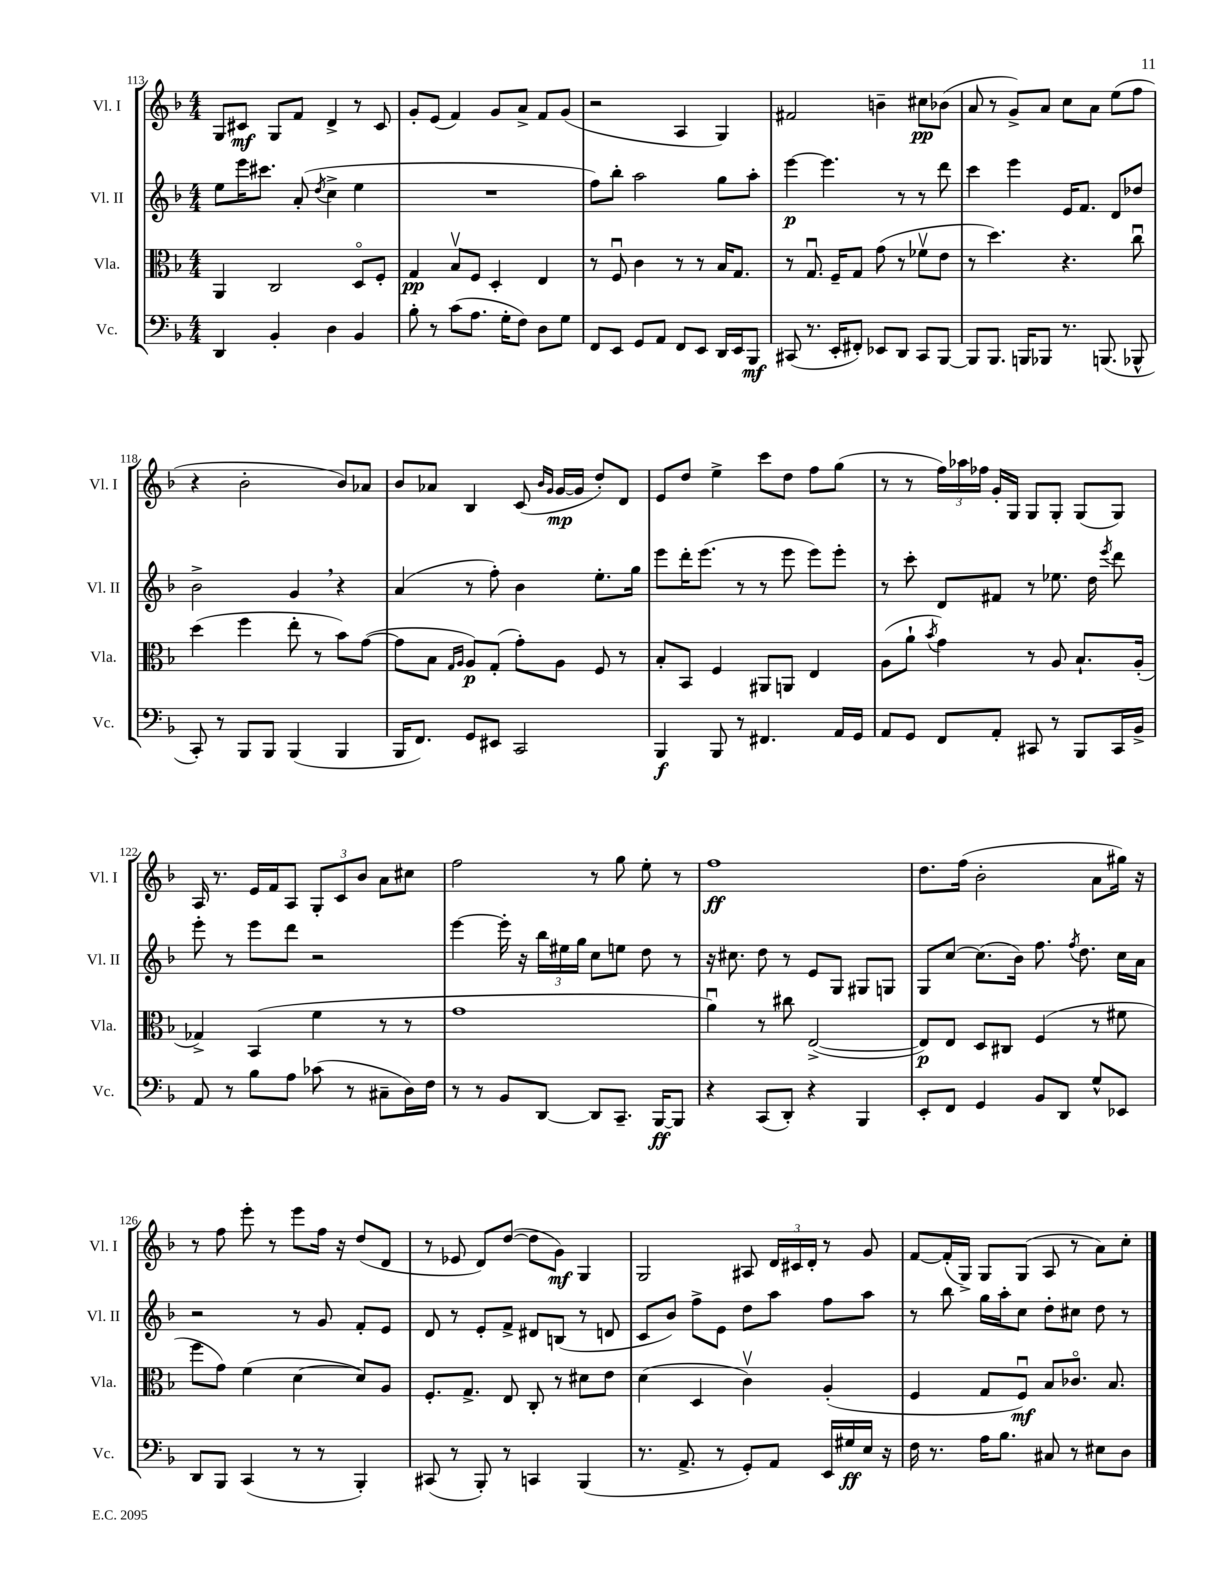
<<
\new StaffGroup <<
\new Staff = "s0" \with { instrumentName = "Vl. I" shortInstrumentName = "Vl. I" } {
    \clef treble \key f \major \numericTimeSignature \time 4/4
    \autoBeamOff g8[ cis'8]\mf g8[ f'8] d'4-> r8 cis'8 |
    g'8[-. e'8]( f'4) g'8[ a'8]-> f'8[ g'8]( |
    r2 a4 g4) |
    fis'2 b'4-- cis''8[\pp bes'8]( |
    a'8 r8 g'8[->) a'8] c''8[ a'8] e''8[( f''8] |
    r4 bes'2-. bes'8[) aes'8] |
    bes'8[ aes'8] bes4 c'8( \grace { bes'16[ g'16] } g'16[~\mp g'16] d''8[-.) d'8] |
    e'8[ d''8] e''4-> c'''8[ d''8] f''8[ g''8]( |
    r8 r8 \tuplet 3/2 { f''16[) aes''16 fes''16] } g'16[-. g16] g8[ g8]-. g8[( g8]) |
    a16 r8. e'16[ f'16 a8] \tuplet 3/2 { g8[-. c'8 bes'8] } a'8[ cis''8] |
    f''2 r8 g''8 e''8-. r8 |
    f''1\ff |
    d''8.[ f''16]( bes'2-. a'8[ gis''16]) r16 |
    r8 f''8 e'''8-. r8 e'''8[ f''16] r16 d''8[( d'8] |
    r8 ees'8 d'8[) d''8]~( d''8[ g'8]\mf) g4 |
    g2 ais8 \tuplet 3/2 { d'16[ cis'16 d'16]-. } r8 g'8 |
    f'8[~ f'16-.( g16]->) g8[ g8]( a8 r8 a'8[) c''8]-. \bar "|." |
}
\new Staff = "s1" \with { instrumentName = "Vl. II" shortInstrumentName = "Vl. II" } {
    \clef treble \key f \major \numericTimeSignature \time 4/4
    \autoBeamOff e''8[ e'''16 cis'''8.] a'8-.( \acciaccatura { d''8 } c''4-> e''4 |
    R1 |
    f''8[) bes''8]-. a''2 g''8[ a''8]-. |
    e'''4~\p e'''4. r8 r8 d'''8 |
    c'''4 e'''4 e'16[ f'8.] d'8[ des''8] |
    bes'2-> g'4 \breathe r4 |
    a'4( r8 f''8-.) bes'4 e''8.[-. g''16] |
    e'''8[ d'''16-. e'''8.]( r8 r8 e'''8 e'''8[) e'''8]-. |
    r8 c'''8-. d'8[ fis'8] r8 ees''8. d''16 \acciaccatura { e'''8 } d'''8 |
    e'''8-. r8 e'''8[ d'''8] r2 |
    e'''4~ e'''16-. r16 \tuplet 3/2 { bes''16[ eis''16 g''16] } c''8[ e''8] d''8 r8 |
    r16 cis''8. d''8 r8 e'8[ g8] gis8[ g8] |
    g8[ c''8]~ c''8.[( bes'16]) f''8. \acciaccatura { f''8 } d''8. c''16[ a'16] |
    r2 r8 g'8 f'8[-. e'8] |
    d'8 r8 e'8[-. f'8]-> dis'8[ b8]( r8 d'8 |
    c'8[ bes'8]) f''8[-> e'8] d''8[ a''8] f''8[ a''8] |
    r8 bes''8 g''16[ a''16-. c''8] d''8[-. cis''8] d''8 r8 \bar "|." |
}
\new Staff = "s2" \with { instrumentName = "Vla." shortInstrumentName = "Vla." } {
    \clef alto \key f \major \numericTimeSignature \time 4/4
    \autoBeamOff a,4 c2 d8[\flageolet f8]-. |
    g4\pp bes8[\upbow f8] d4-. e4 |
    r8 f8\downbow c'4 r8 r8 bes16[ g8.] |
    r8 g8.\downbow f16[-- g8] g'8( r8 fes'8[\upbow e'8] |
    r8 d''4.) r4. c''8\downbow |
    d''4( f''4 e''8-. r8 bes'8[) g'8]~( |
    g'8[ bes8] \grace { g16[ a16] } a8[\p) g8]-.( g'8[-.) a8] f8 r8 |
    bes8[-. bes,8] f4 ais,8[ a,8] e4 |
    a8[( a'8]-! \acciaccatura { bes'8 } g'4) r8 a8 bes8.[-! a16]-.( |
    ges4->) bes,4( f'4 r8 r8 |
    g'1 |
    a'4\downbow) r8 cis''8 e2~->( |
    e8[\p) e8] d8[ cis8] f4( r8 fis'8 |
    f''8[ g'8]) f'4( d'4~ d'8[) a8] |
    f8.[-. g8.]-> e8 c8-. r8 dis'8[ e'8] |
    d'4( d4 c'4\upbow) a4-.( |
    f4 g8[ f8]\downbow\mf) bes8[ ces'8.]\flageolet bes8. \bar "|." |
}
\new Staff = "s3" \with { instrumentName = "Vc." shortInstrumentName = "Vc." } {
    \clef bass \key f \major \numericTimeSignature \time 4/4
    \autoBeamOff d,4 bes,4-. d4 bes,4 |
    bes8-. r8 c'8[( a8.] g16[-. f8]) d8[ g8] |
    f,8[ e,8] g,8[ a,8] f,8[ e,8] d,16[ e,16 bes,,8]\mf |
    cis,8( r8. e,16[-. fis,8]-.) ees,8[ d,8] cis,8[ bes,,8]~ |
    bes,,8[ bes,,8.] b,,16[ bes,,8] r8. b,,8.( bes,,8-^ |
    c,8-.) r8 bes,,8[ bes,,8] bes,,4( bes,,4 |
    bes,,16[ f,8.]) g,8[ eis,8] c,2 |
    bes,,4\f bes,,8 r8 fis,4. a,16[ g,16] |
    a,8[ g,8] f,8[ a,8]-. cis,8 r8 bes,,8[ cis,16 bes,16]-> |
    a,8 r8 bes8[ a8] ces'8( r8 cis8[-- d16) f16] |
    r8 r8 bes,8[ d,8]~ d,8[ c,8.]-- bes,,16[~\ff bes,,8] |
    r4 c,8[( d,8]-.) r4 bes,,4 |
    e,8[-. f,8] g,4 bes,8[ d,8] g8[-^ ees,8] |
    d,8[ bes,,8] c,4( r8 r8 bes,,4-.) |
    cis,8( r8 bes,,8-.) r8 c,4 bes,,4( |
    r8. a,8.-> r8 g,8[-.) a,8] e,16[ gis16\ff e16] r16 |
    f16 r8. a16[ bes8.] cis8 r8 eis8[ d8] \bar "|." |
}
>>
>>
\layout { \context { \Score currentBarNumber = #113 } }
